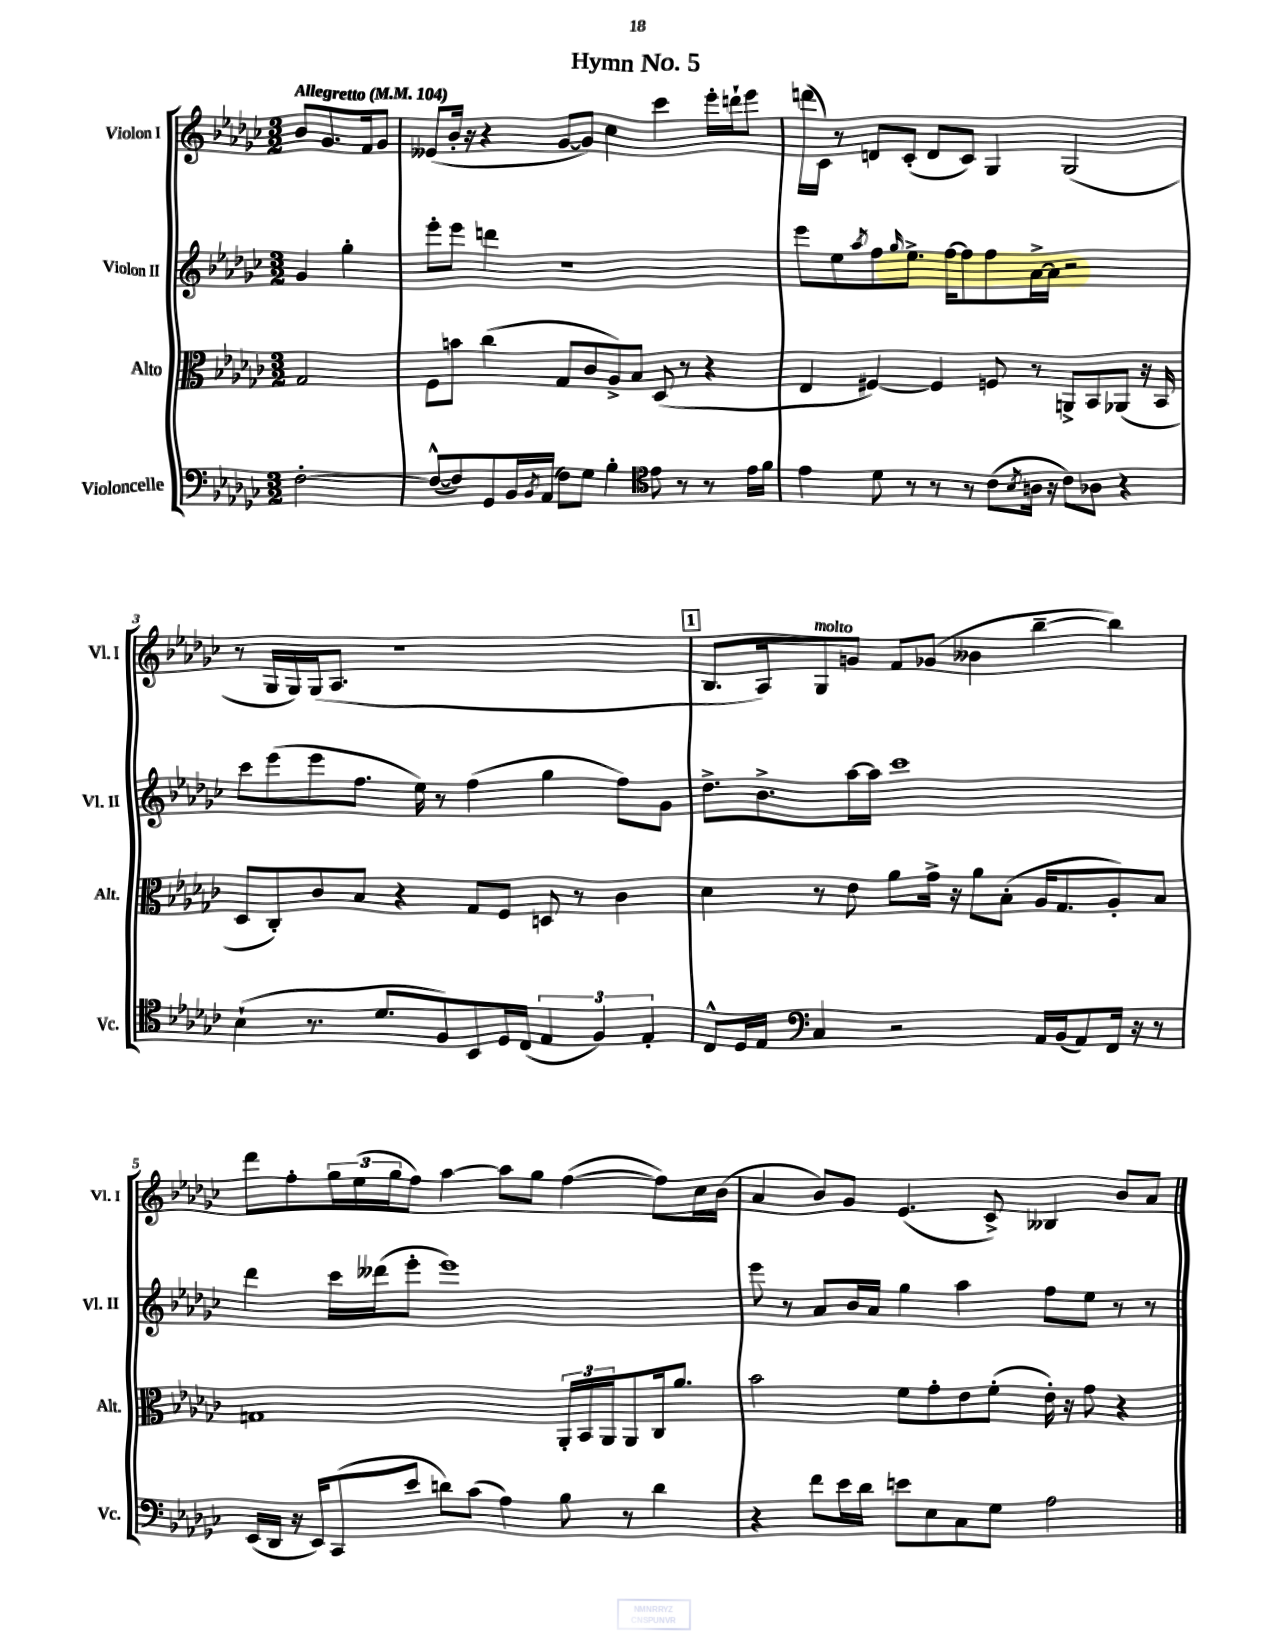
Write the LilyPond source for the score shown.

\header { title = "Hymn No. 5" }
<<
\new StaffGroup <<
\new Staff = "s0" \with { instrumentName = "Violon I" shortInstrumentName = "Vl. I" } {
    \clef treble \key ges \major \numericTimeSignature \time 3/2 \partial 2 \tempo "Allegretto" 4 = 104
    bes'8 ges'8. f'16 ges'8 |
    eeses'8( bes'16-. r16 r4 ges'8~ ges'8) ces''4 ces'''4 ees'''16-. d'''16-! ees'''8 |
    d'''16( ces'16) r8 d'8 ces'8-.( d'8 ces'8) ges4 ges2( |
    r8 ges16 ges16) ges16( aes8. r1 |
    \mark \markup { \box "1" } bes8. aes16) ges8^\markup { \italic "molto" } g'8 f'8 ges'8( beses'4 bes''4~-- bes''4) |
    des'''8 f''8-. \tuplet 3/2 { ges''16 ees''16( ges''16 } f''8) aes''4~ aes''8 ges''8 f''4~( f''8) ces''16 bes'16( |
    aes'4 bes'8) ges'8 ees'4.( ces'8->) beses4 bes'8 aes'8 \bar "|." |
}
\new Staff = "s1" \with { instrumentName = "Violon II" shortInstrumentName = "Vl. II" } {
    \clef treble \key ges \major \numericTimeSignature \time 3/2 \partial 2
    ges'4 ges''4-. |
    ees'''8-. ees'''8 d'''4 r1 |
    ees'''8 ees''8 \acciaccatura { aes''8 } f''8 \grace { ges''16 } ees''8.-> f''16~ f''8 f''8 aes'16~-> aes'16 r2 |
    ces'''8 ees'''8( ees'''8 f''8. ees''16) r8 f''4( ges''4 f''8) ges'8 |
    \mark \markup { \box "1" } des''8.-> bes'8.-> aes''16~ aes''16 ces'''1 |
    des'''4 ces'''16 deses'''16( ees'''8-. ees'''1) |
    ees'''8 r8 aes'8 bes'16 aes'16 ges''4 aes''4 f''8 ees''8 r8 r8 \bar "|." |
}
\new Staff = "s2" \with { instrumentName = "Alto" shortInstrumentName = "Alt." } {
    \clef alto \key ges \major \numericTimeSignature \time 3/2 \partial 2
    ges2 |
    f8 b'8 ces''4( ges8 ces'8 aes8->) bes8 des8( r8 r4 |
    ees4 fis4~) fis4 f8 r8 a,8-> bes,8 aes,8( r16 bes,16 |
    des8 ces8-.) ces'8 bes8 r4 ges8 f8 d8 r8 ces'4 |
    \mark \markup { \box "1" } des'4 r8 ees'8 aes'8 ges'16-> r16 aes'8 bes8-.( aes16 ges8. aes8-.) bes8 |
    g1 \tuplet 3/2 { aes,16-. bes,16 aes,16 } aes,8 ces16 aes'8. |
    bes'2 f'8 ges'8-. ees'8 f'8-.( ees'16-.) r16 ges'8 r4 \bar "|." |
}
\new Staff = "s3" \with { instrumentName = "Violoncelle" shortInstrumentName = "Vc." } {
    \clef bass \key ges \major \numericTimeSignature \time 3/2 \partial 2
    f2~-. |
    f8~-^( f8) ges,8 bes,16 \acciaccatura { bes,8 } aes,16( f8) ges8 bes4-. \clef tenor ees'8 r8 r8 ees'16 f'16 |
    ees'4 des'8 r8 r8 r8 ces'8( \acciaccatura { bes8 } a16 r16 ces'8) aes8 r4 |
    bes4-!( r8. des'8. f8) bes,8 des16 ces16( \tuplet 3/2 { ees4 f4) ees4-. } |
    \mark \markup { \box "1" } ces8-^ des16 ees16 \clef bass ces4 r2 aes,16 bes,16( aes,8) f,16 r16 r8 |
    ees,16( des,16 r16 ees,16) ces,8( ees'8 d'8) ces'8( aes4) bes8 r8 d'4 |
    r4 f'8 ees'16 des'16 e'8 ees8 ces8 ges8 aes2 \bar "|." |
}
>>
>>
